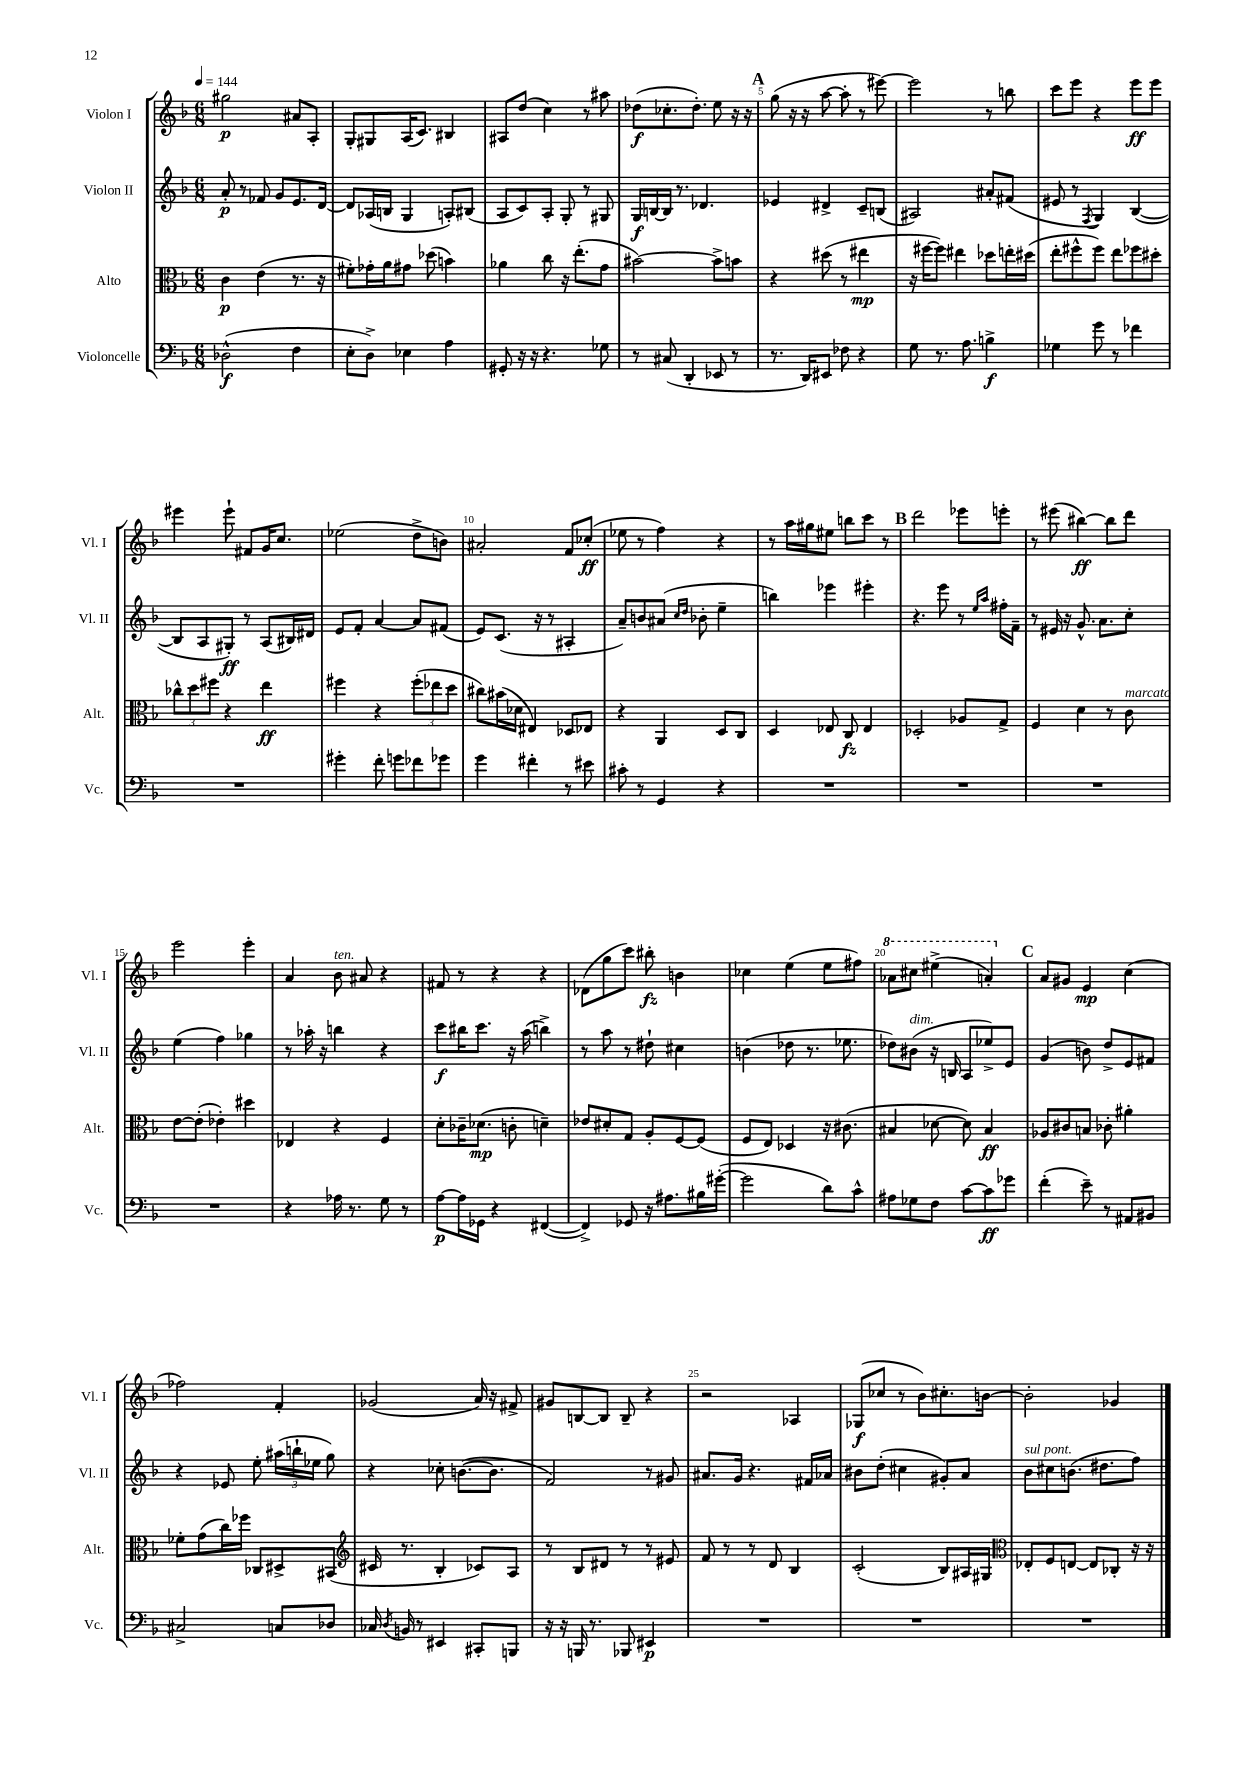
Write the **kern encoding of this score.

**kern	**kern	**kern	**kern
*staff4	*staff3	*staff2	*staff1
*clefF4	*clefC3	*clefG2	*clefG2
*k[b-]	*k[b-]	*k[b-]	*k[b-]
*M6/8	*M6/8	*M6/8	*M6/8
*MM144	*MM144	*MM144	*MM144
(2D-^^	4c	8a'	2gg#
.	.	8r	.
.	(4e	8f-	.
.	.	8g	.
4F	8.r	8.e	8a#
.	.	.	8A'
.	16r	[16d	.
=	=	=	=
8E'	8f#')	8d]	8G'
8D^)	16g-'	(16A-	8G#
.	16a	16B	.
4E-	8g#	4G	(16A
.	.	.	8.c)
.	(8dd-	.	.
4A	4b)	8A')	4B#
.	.	(8B#	.
=	=	=	=
8GG#'	4a-	8A	8A#
16r	.	8c)	(8dd
16r	.	.	.
4.r	8cc	8A'	4cc)
.	16r	8G'	.
.	(8.ee'	.	.
.	.	8r	8r
8G-	8g	8G#	8aa#
=	=	=	=
8r	[2b#)	16G	(8dd-
.	.	[16B	.
(8C#	.	16B]	8.cc-'
.	.	8.r	.
4DD'	.	.	.
.	.	.	8.dd-')
.	.	4.d-	.
8EE-	8b#^]	.	8ee
8r	8b	.	16r
.	.	.	16r
=	=	=	=
8.r	4r	4e-	(8gg
.	.	.	16r
16DD)	.	.	16r
8EE#	(8dd#	4d#^	[8aa
8F-	8r	.	8aa']
4r	4ee#	8c~	8r
.	.	(8B	[8eee#)
=	=	=	=
8G	16r	2A#)	2eee#]
.	[16ff#	.	.
8.r	8ff#])	.	.
.	4ee#	.	.
8.A	.	.	.
4B^	8dd-	8a#'	8r
.	16ee'	(8f#	8bb
.	(16dd#	.	.
=	=	=	=
4G-	8ee'	8e#	8ccc
.	8ff#^^	8r	8eee
.	.	8qF	.
8g	8ff#)	4G)	4r
8r	8ee	.	.
4f-	8ff-	([4B-	8eee
.	8dd#'	.	8eee
=	=	=	=
2.r	12cc-^^	8B-]	4eee#
.	12dd	.	.
.	.	8A	.
.	12ff#	.	.
.	4r	8G#')	8eee#`
.	.	8r	8f#
.	4ee	(8A	16g
.	.	.	8.cc
.	.	16B#)	.
.	.	16d#	.
=	=	=	=
4g#'	4ff#	8e	(2ee-
.	.	8f'	.
8f'	4r	[4a	.
8g	.	.	.
8f-	(12ff#'	8a]	8dd^
.	12ee-	.	.
8g-	.	(8f#	8b)
.	12dd	.	.
=	=	=	=
4g	8cc#)	8e)	2a#'
.	(16b#	(8.c	.
.	16d-	.	.
4f#'	4E#)	.	.
.	.	16r	.
.	.	8r	.
8r	8D-	4A#'	8f
8e#	8E-	.	(8cc-'
=	=	=	=
8c#'	4r	8a~)	8ee-
8r	.	8b	8r
4GG	4AA	(8a#	4ff)
.	.	16qqcc	.
.	.	16qqdd	.
.	.	8b-'	.
4r	8D	4ee~	4r
.	8C	.	.
=	=	=	=
2.r	4D	4bb)	8r
.	.	.	16aa
.	.	.	16gg#
.	8E-	4eee-	8ee#
.	8C	.	8bb
.	4E-	4eee#'	8ccc
.	.	.	8r
=	=	=	=
2.r	2D-'	4.r	2ddd
.	.	8eee	.
.	8A-	8r	8eee-
.	.	16qqee	.
.	.	16qqaa	.
.	8G^	16ff#'	8eee'
.	.	16f~	.
=	=	=	=
2.r	4F	8r	8r
.	.	16e#	(8eee#
.	.	16r	.
.	4d	8.g^^	[4bb#)
.	.	8.a	.
.	8r	.	8bb#]
.	8c	8cc'	8ddd
=	=	=	=
2.r	[8e	(4ee	2eee
.	(8e']	.	.
.	4e-')	4ff)	.
.	4dd#	4gg-	4eee'
=	=	=	=
4r	4E-	8r	4a
.	.	16aa-'	.
.	.	16r	.
16A-	4r	4bb	8b-
8.r	.	.	.
.	.	.	8a#
8G	4F	4r	4r
8r	.	.	.
=	=	=	=
[8A	8d'	8ccc	8f#
16A]	16c-~	16bb#	8r
16GG-	(8.d-	8.ccc	.
4r	.	.	4r
.	8c'	16r	.
.	.	(16aa	.
([4FF#	4d~)	4bb^)	4r
=	=	=	=
4FF#^])	8e-	8r	(8d-
.	8d#'	8aa	8gg
8GG-	8G	8r	8ccc)
16r	8A'	8dd#`	8bb#'
8.A#	.	.	.
.	[8F	4cc#	4b
16B#	(8F]	.	.
([16g#'	.	.	.
=	=	=	=
2g#]	8F	(4b	4cc-
.	8E)	.	.
.	4D-	8dd-	(4ee
.	.	8.r	.
8d)	16r	.	8ee
.	(8.c#	8.ee-	.
8c^^	.	.	8ff#)
=	=	=	=
8A#	4B#	8dd-)	8aa-
8G-	.	(8b#	8ccc#
8F	[8d-	16r	(4eee#^
.	.	16B	.
[8c	8d-])	8A	.
8c]	4B#	8ee-^)	4aa')
8g-	.	8e	.
=	=	=	=
(4f'	8A-	(4g	8a
.	8c#	.	8g#
8e~)	8B	8b)	4e
8r	8c-'	8dd^	.
8AA#	4a#'	8e	(4cc
8BB#	.	8f#	.
=	=	=	=
2C#^	8f-'	4r	2ff-)
.	(8g	.	.
.	16cc)	8e-	.
.	16ff-	.	.
.	8C-	8ee'	.
8C	8D#^	(24aa#	4f'
.	.	24bb`	.
.	.	24ee-	.
8D-	(8BB#	8gg)	.
=	=	=	=
*	*clefG2	*	*
16C-	16c#	4r	(2g-
8qD	.	.	.
16BB	8.r	.	.
8r	.	.	.
4EE#	4B-'	8cc-'	.
.	.	([8.b	.
8CC#'	8c-)	.	16a)
.	.	8.b]	16r
8BBB	8A	.	8f#^
=	=	=	=
16r	8r	2f)	8g#
16r	.	.	.
16BBB	8B-	.	[8B
8.r	.	.	.
.	8d#	.	8B]
8BBB-	8r	.	8B~
4EE#	8r	8r	4r
.	8e#	8g#	.
=	=	=	=
2.r	8f	8.a#	2r
.	8r	.	.
.	.	16g	.
.	8r	4.r	.
.	8d	.	.
.	4B-	.	4A-
.	.	16f#	.
.	.	16a-	.
=	=	=	=
2.r	(2c'	8b#	(8G-
.	.	(8dd'	8cc-
.	.	4cc#	8r
.	.	.	8b-)
.	8B-)	8g#')	8.cc#'
.	16A#	8a	.
.	16G#	.	[16b
=	=	=	=
*	*clefC3	*	*
2.r	8E-'	8b-	2b']
.	8F	8cc#	.
.	[8E	(8.b	.
.	8E]	.	.
.	.	8.dd#	.
.	8C-'	.	4g-
.	16r	8ff)	.
.	16r	.	.
==	==	==	==
*-	*-	*-	*-
